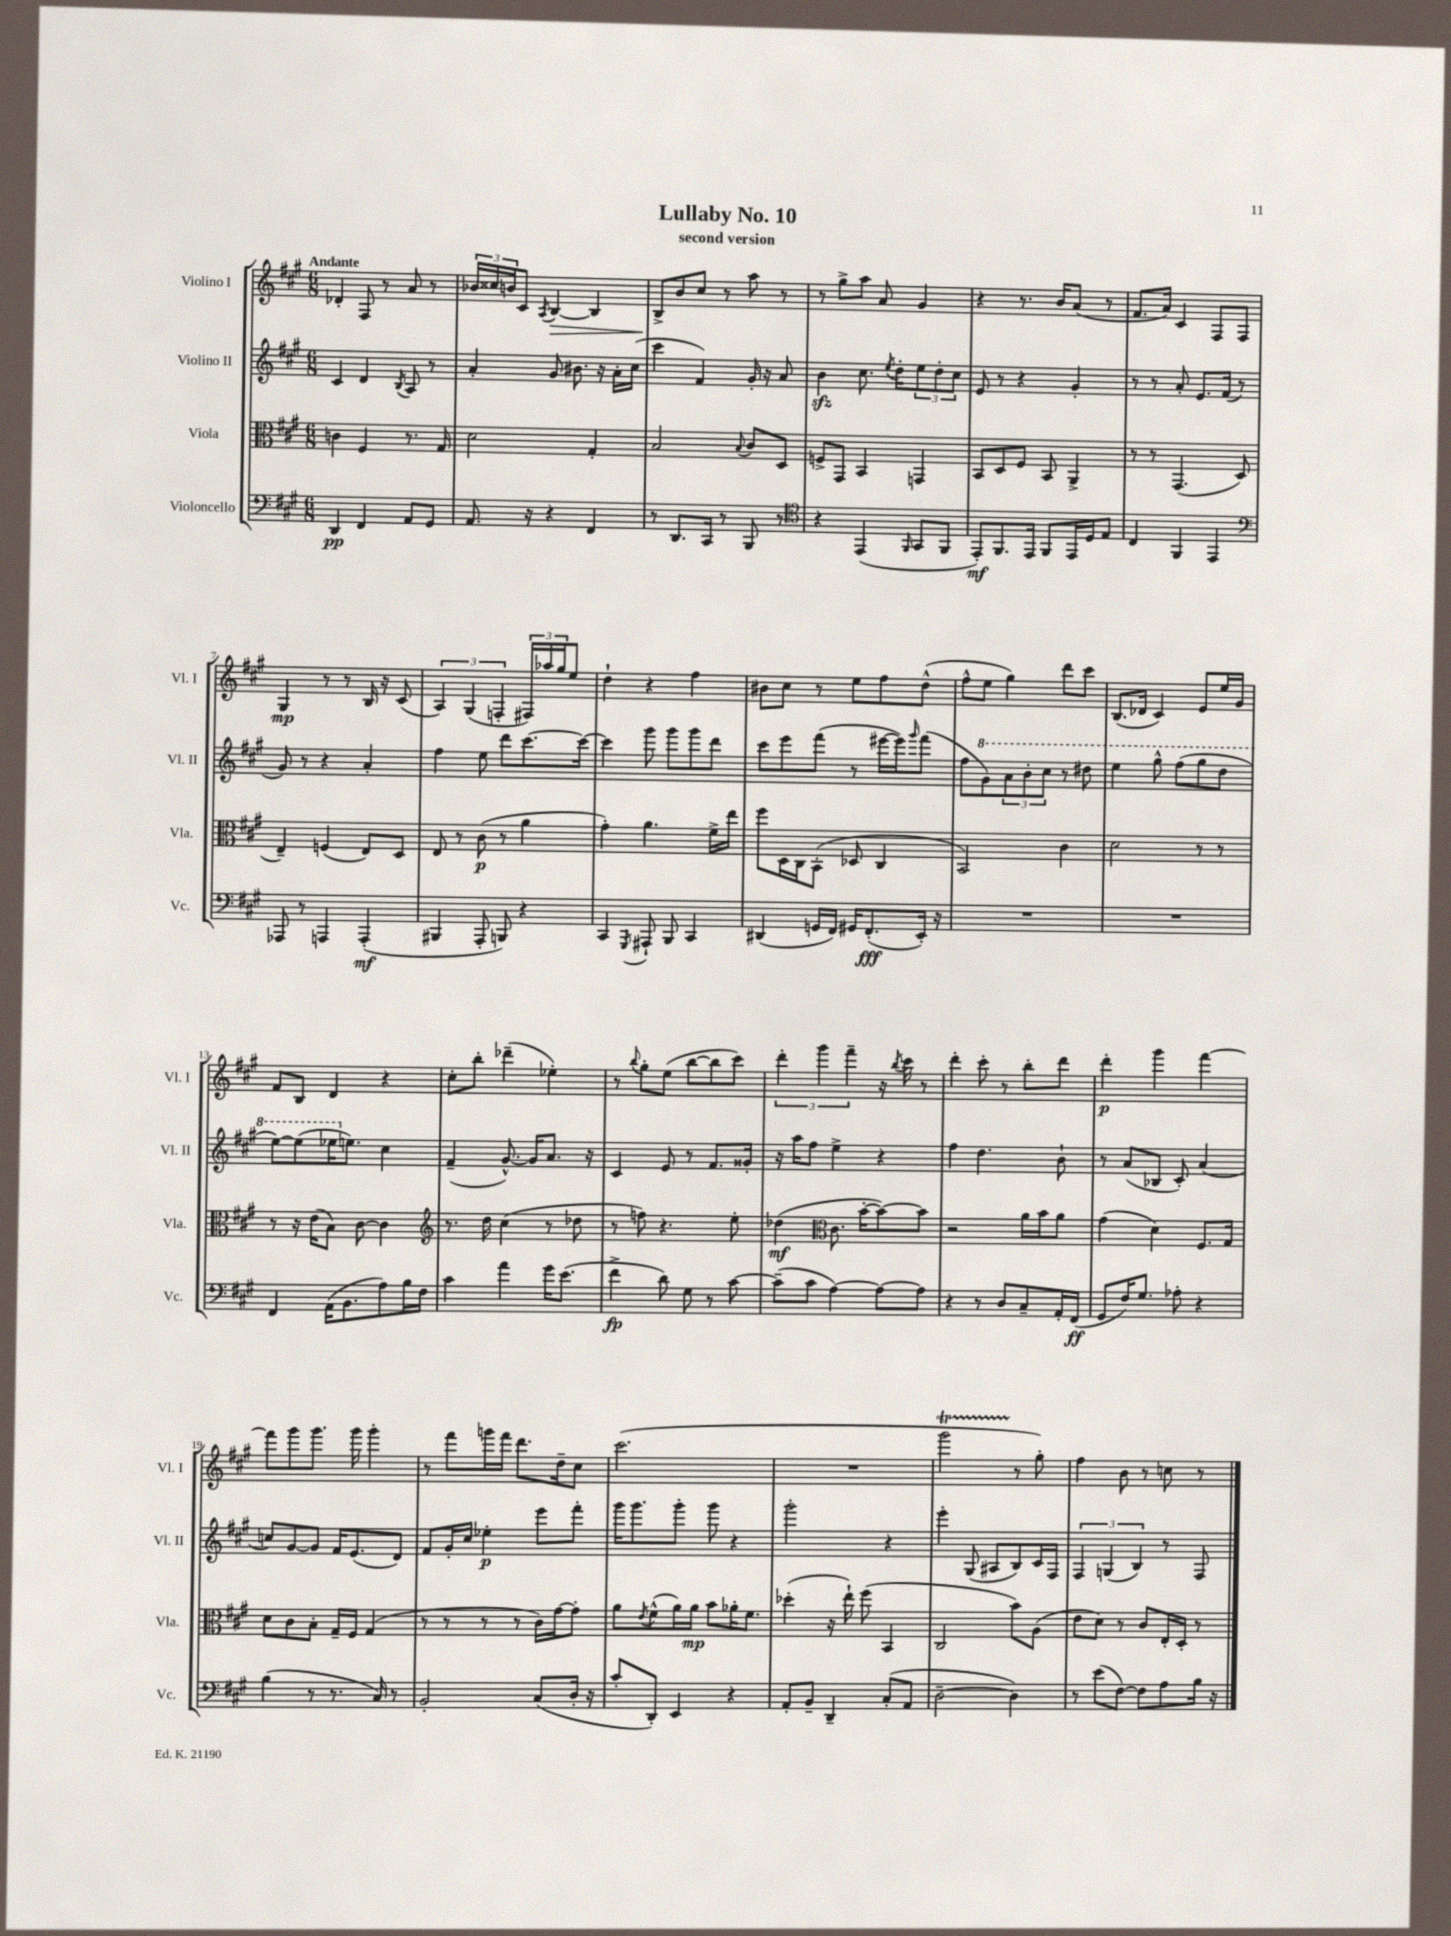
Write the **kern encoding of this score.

**kern	**dynam	**kern	**dynam	**kern	**dynam	**kern	**dynam
*part4	*part4	*part3	*part3	*part2	*part2	*part1	*part1
*staff4	*staff4	*staff3	*staff3	*staff2	*staff2	*staff1	*staff1
*I"Violoncello	*	*I"Viola	*	*I"Violino II	*	*I"Violino I	*
*I'Vc.	*	*I'Vla.	*	*I'Vl. II	*	*I'Vl. I	*
*clefF4	*	*clefC3	*	*clefG2	*	*clefG2	*
*k[f#c#g#]	*	*k[f#c#g#]	*	*k[f#c#g#]	*	*k[f#c#g#]	*
*M6/8	*	*M6/8	*	*M6/8	*	*M6/8	*
=1	=1	=1	=1	=1	=1	=1	=1
!	!	!	!	!	!	!LO:TX:a:B:t=Andante	!
4DD/	pp	4cn\	.	4c#/	.	4d-X'/	.
4FF#/	.	4F#/	.	4d/	.	8F#/	.
.	.	.	.	.	.	8r	.
.	.	.	.	8qB/	.	.	.
8AA/L	.	8.r	.	8A/	.	8a/	.
8GG#/J	.	.	.	8r	.	8r	.
.	.	16G#/	.	.	.	.	.
=2	=2	=2	=2	=2	=2	=2	=2
8.AA/	.	2d\	.	4a'/	.	24b-X/LL	.
.	.	.	.	.	.	24cc##X/	.
.	.	.	.	.	.	24bn/J	.
.	.	.	.	.	.	8c#/J	.
16r	.	.	.	.	.	.	.
.	.	.	.	.	.	8qA/	.
!	!	!	!	!	!	!	!LO:HP:b
4r	.	.	.	8g#/	.	[4B/	>
.	.	.	.	8.b#X\	.	.	.
4FF#/	.	4G#'/	.	.	.	4B/]	.
.	.	.	.	16r	.	.	.
.	.	.	.	16a'\LL	.	.	.
.	.	.	.	(16cc#\JJ	.	.	.
=3	=3	=3	=3	=3	=3	=3	=3
8r	.	2B/	.	4ccc#\	.	8B^/L	.
8.DD/L	.	.	.	.	.	8b/	]
.	.	.	.	4f#/)	.	8cc#/J	.
16CC#/Jk	.	.	.	.	.	.	.
8r	.	.	.	.	.	8r	.
.	.	8qqB/	.	.	.	.	.
8BBB/	.	8c#/L	.	16g#'/	.	8aa\	.
.	.	.	.	16r	.	.	.
8r	.	8D/J	.	8a/	.	8r	.
=4	=4	=4	=4	=4	=4	=4	=4
*clefC4	*	*	*	*	*	*	*
4r	.	8Fn^/L	.	4bzz\	.	8r	.
.	.	8GG#/J	.	.	.	8gg#^\L	.
(4EE/	.	4BB/	.	8.cc#\	.	8aa\J	.
.	.	.	.	.	.	8a/	.
.	.	.	.	8qee/	.	.	.
.	.	.	.	16dd'\KL	.	.	.
16qqFF#/	.	.	.	.	.	.	.
8GG#/L	.	4GGn/	.	12ee\	.	4g#/	.
.	.	.	.	12dd'\	.	.	.
8FF#/J	.	.	.	.	.	.	.
.	.	.	.	12cc#\J	.	.	.
=5	=5	=5	=5	=5	=5	=5	=5
8EE'/L)	mf	8BB/L	.	8e/	.	4r	.
8.FF#/	.	8D/	.	8r	.	.	.
.	.	8F#/J	.	4r	.	8.r	.
16EE/Jk	.	.	.	.	.	.	.
8FF#/L	.	8BB/	.	.	.	.	.
.	.	.	.	.	.	16b/KL	.
16EE/L	.	4AA^/	.	4g#'/	.	(8a/J	.
16D/J	.	.	.	.	.	.	.
8E/J	.	.	.	.	.	8r	.
=6	=6	=6	=6	=6	=6	=6	=6
4C#/	.	8r	.	8r	.	8.f#/L	.
.	.	8r	.	8r	.	.	.
.	.	.	.	.	.	16a/Jk)	.
4FF#/	.	(4.GG#/	.	8a'/	.	4c#/	.
.	.	.	.	8.e/L	.	.	.
4EE/	.	.	.	.	.	8F#/L	.
.	.	.	.	(16f#/Jk	.	.	.
.	.	8D/	.	8r	.	8F#/J	.
!!LO:LB:g=z
=7	=7	=7	=7	=7	=7	=7	=7
*clefF4	*	*	*	*	*	*	*
8AAA-X/	.	4E~/)	.	8g#/)	.	4G#/	mp
8r	.	.	.	8r	.	.	.
4AAAn/	.	(4Fn/	.	4r	.	8r	.
.	.	.	.	.	.	8r	.
(4AAA'/	mf	8E/L)	.	4a'/	.	16B/	.
.	.	.	.	.	.	16r	.
.	.	8D/J	.	.	.	(8c#/	.
=8	=8	=8	=8	=8	=8	=8	=8
4BBB#X/	.	8E/	.	4ff#\	.	6A/)	.
.	.	8r	.	.	.	.	.
.	.	.	.	.	.	(6G#/	.
8AAA'/	.	(8c#\	p	8ee\	.	.	.
.	.	.	.	.	.	6Fn'/	.
8BBBn/)	.	8r	.	8ddd\L	.	.	.
4r	.	4a\	.	[8.ccc#\	.	24F#X/LL)	.
.	.	.	.	.	.	24aa-X/	.
.	.	.	.	.	.	24gg#/J	.
.	.	.	.	.	.	8ee/J	.
.	.	.	.	16ccc#\Jk_	.	.	.
=9	=9	=9	=9	=9	=9	=9	=9
4CC#/	.	4g#'\)	.	4ccc#\]	.	4dd`\	.
8qGGG#/	.	.	.	.	.	.	.
8AAA#X`/	.	4.a\	.	8ggg#\	.	4r	.
8BBB/	.	.	.	8ggg#\L	.	.	.
4CC#/	.	.	.	8ggg#\	.	4ff#\	.
.	.	16f#^\LL	.	8ddd\J	.	.	.
.	.	16ee\JJ	.	.	.	.	.
=10	=10	=10	=10	=10	=10	=10	=10
(4DD#X/	.	8ff#\L	.	8ccc#\L	.	8b#X\L	.
.	.	16D\L	.	8eee\	.	8cc#\J	.
.	.	16C#\J	.	.	.	.	.
16GGn/LL	.	(8BB'\J	.	(8fff#\J	.	8r	.
16FF#/JJ)	.	.	.	.	.	.	.
16GG#X/KL	.	8D-X/	.	8r	.	8ee\L	.
(8.FF#'/	fff	.	.	.	.	.	.
.	.	4C#/	.	[16eee#X\LL	.	8ff#\	.
.	.	.	.	16eee#\J])	.	.	.
.	.	.	.	16qqggg#/	.	.	.
16EE'/Jk)	.	.	.	(8fff#\J	.	(8dd^^\J	.
16r	.	.	.	.	.	.	.
=11	=11	=11	=11	=11	=11	=11	=11
2.r	.	2BB/)	.	8ff#\L	.	8ff#^^\L	.
*	*	*	*	*8va	*	*	*
.	.	.	.	8gg#\)	.	8ee\J	.
.	.	.	.	12aa\	.	4gg#\)	.
.	.	.	.	12bb'\	.	.	.
.	.	.	.	12ccc#\J	.	.	.
.	.	4c#\	.	8r	.	8ddd\L	.
.	.	.	.	8ddd#X\	.	8ccc#\J	.
=12	=12	=12	=12	=12	=12	=12	=12
2.r	.	2d\	.	4eee\	.	(8.B/L	.
.	.	.	.	.	.	16d-X/Jk	.
.	.	.	.	8ggg#^^\	.	4c#/)	.
.	.	.	.	(8fff#\L	.	.	.
.	.	8r	.	8ggg#\	.	8e/L	.
.	.	8r	.	8ddd\J	.	16ee/L	.
.	.	.	.	.	.	16g#/JJ	.
!!LO:LB:g=z
=13	=13	=13	=13	=13	=13	=13	=13
4FF#/	.	8r	.	[8eee\L)	.	8f#/L	.
.	.	16r	.	(8eee\]	.	8B/J	.
.	.	(16e\KL	.	.	.	.	.
(16AA\KL	.	8B\J)	.	16eee-X\K	.	4d/	.
*	*	*	*	*X8va	*	*	*
8.BB\	.	.	.	8.een\J)	.	.	.
.	.	[8c#\	.	.	.	.	.
8A\)	.	4c#\]	.	4cc#\	.	4r	.
16B\L	.	.	.	.	.	.	.
16F#\JJ	.	.	.	.	.	.	.
=14	=14	=14	=14	=14	=14	=14	=14
*	*	*clefG2	*	*	*	*	*
4c#\	.	8.r	.	(4f#~/	.	8cc#'\L	.
.	.	.	.	.	.	8bb'\J	.
.	.	16dd\	.	.	.	.	.
4a\	.	(4cc#\	.	[8.g#^^/)	.	(4ddd-X~\	.
.	.	.	.	16g#/KL]	.	.	.
16g#\KL	.	8r	.	8.a/J	.	4ee-X'\)	.
(8.e\J	.	.	.	.	.	.	.
.	.	8dd-X\	.	.	.	.	.
.	.	.	.	16r	.	.	.
=15	=15	=15	=15	=15	=15	=15	=15
4f#^\	fp	8r	.	4c#/	.	8r	.
.	.	.	.	.	.	8qqbb/	.
.	.	8ffn\)	.	.	.	8gg#'\L	.
8d\)	.	4.r	.	8e/	.	(8ee\J	.
8G#\	.	.	.	8r	.	[8bb\L	.
8r	.	.	.	8.f#/L	.	8bb\]	.
[8c#\	.	8ee'\	.	.	.	8ccc#\J)	.
.	.	.	.	16g##X'/Jk	.	.	.
=16	=16	=16	=16	=16	=16	=16	=16
(8c#~\L]	.	(4dd-X\	mf	16r	.	6ddd'\	.
.	.	.	.	16aa\KL	.	.	.
8c#\J	.	.	.	8ff#\J	.	.	.
.	.	.	.	.	.	6ggg#\	.
*	*	*clefC3	*	*	*	*	*
[4A\)	.	8.c#\	.	4ee^\	.	.	.
.	.	.	.	.	.	6fff#~\	.
.	.	[16b'\KL	.	.	.	.	.
8A\L_	.	8b\_)	.	4r	.	16r	.
.	.	.	.	.	.	8qbb/	.
.	.	.	.	.	.	16ccc#\	.
8A\J]	.	8b\J]	.	.	.	8r	.
=17	=17	=17	=17	=17	=17	=17	=17
4r	.	2r	.	4ff#\	.	4ddd'\	.
8r	.	.	.	4.dd\	.	8ccc#'\	.
8D/L	.	.	.	.	.	8r	.
8C#~/	.	16a\LL	.	.	.	8bb'\L	.
.	.	16b\J	.	.	.	.	.
16AA'/L	.	8a\J	.	8b`\	.	8ddd\J	.
(16FF#/JJ	ff	.	.	.	.	.	.
=18	=18	=18	=18	=18	=18	=18	=18
8GG#/L	.	(4g#\	.	8r	.	4ddd'\	p
16F#/K)	.	.	.	(8a/L	.	.	.
8.G#/J	.	.	.	.	.	.	.
.	.	4d\)	.	8B-X/J	.	4ggg#\	.
8A-X'\	.	.	.	8c#'/)	.	.	.
4r	.	8.F#/L	.	(4a/	.	[4fff#\	.
.	.	16G#/Jk	.	.	.	.	.
!!LO:LB:g=z
=19	=19	=19	=19	=19	=19	=19	=19
(4B\	.	8d\L	.	8ccn/L)	.	8fff#\L]	.
.	.	8c#\	.	[8g#/	.	8ggg#\	.
8r	.	8B'\J	.	8g#/J]	.	8.ggg#\J	.
8.r	.	16G#~/LL	.	16f#/KL	.	.	.
.	.	16F#/JJ	.	(8.e/	.	16ggg#\	.
.	.	(4G#/	.	.	.	4ggg#'\	.
16C#/)	.	.	.	.	.	.	.
8r	.	.	.	8d/J)	.	.	.
=20	=20	=20	=20	=20	=20	=20	=20
2BB'/	.	8r	.	8f#/L	.	8r	.
.	.	8r	.	16g#'/L	.	8fff#\L	.
.	.	.	.	16cc#/JJ	.	.	.
.	.	8r	.	4ee-X'\	p	16gggn\L	.
.	.	.	.	.	.	16fff#\JJ	.
.	.	8r	.	.	.	8.ddd\L	.
(8C#/L	.	16c#\LL)	.	8eee\L	.	.	.
.	.	[16g#\J	.	.	.	16dd~\k	.
16D'/Jk	.	8g#'\J]	.	8fff#'\J	.	8cc#\J	.
16r	.	.	.	.	.	.	.
=21	=21	=21	=21	=21	=21	=21	=21
8c#'/L	.	8a\L	.	16ggg#\KL	.	(2.ccc#\	.
.	.	.	.	8.ggg#\	.	.	.
.	.	8qe/	.	.	.	.	.
8DD'/J)	.	(8f#^^\	.	.	.	.	.
4EE/	.	16a\L)	.	8ggg#'\J	.	.	.
.	.	16a\JJ	mp	.	.	.	.
.	.	8b\L	.	8ggg#\	.	.	.
4r	.	16a-X'\K	.	4r	.	.	.
.	.	8.f#\J	.	.	.	.	.
=22	=22	=22	=22	=22	=22	=22	=22
8AA'/L	.	(4dd-X'\	.	2ggg#'\	.	2.r	.
8BB~/J	.	.	.	.	.	.	.
4DD~/	.	16r	.	.	.	.	.
.	.	16ee`\)	.	.	.	.	.
.	.	(8ff#\	.	.	.	.	.
(8C#'/L	.	4BB/	.	4r	.	.	.
8AA/J	.	.	.	.	.	.	.
=23	=23	=23	=23	=23	=23	=23	=23
[2D~\	.	2C#/	.	4eee'\	.	2ggg#t\	.
.	.	.	.	(8G#/	.	.	.
.	.	.	.	8A#X/L	.	.	.
4D\])	.	8b\L)	.	8B/)	.	8r	.
.	.	(8A\J	.	16c#/L	.	8gg#'\)	.
.	.	.	.	16F#/JJ	.	.	.
=24	=24	=24	=24	=24	=24	=24	=24
8r	.	8e\L	.	6F#/	.	4ff#\	.
(8e\L	.	8d\J)	.	.	.	.	.
.	.	.	.	(6Gn/	.	.	.
[8F#\J)	.	8r	.	.	.	8b\	.
.	.	.	.	6B/)	.	.	.
8F#\L]	.	8c#/L	.	.	.	8r	.
8A\	.	16E'/L	.	8r	.	8ccn\	.
.	.	16D'/JJ	.	.	.	.	.
16B\Jk	.	8r	.	8F#/	.	8r	.
16r	.	.	.	.	.	.	.
==	==	==	==	==	==	==	==
*-	*-	*-	*-	*-	*-	*-	*-
